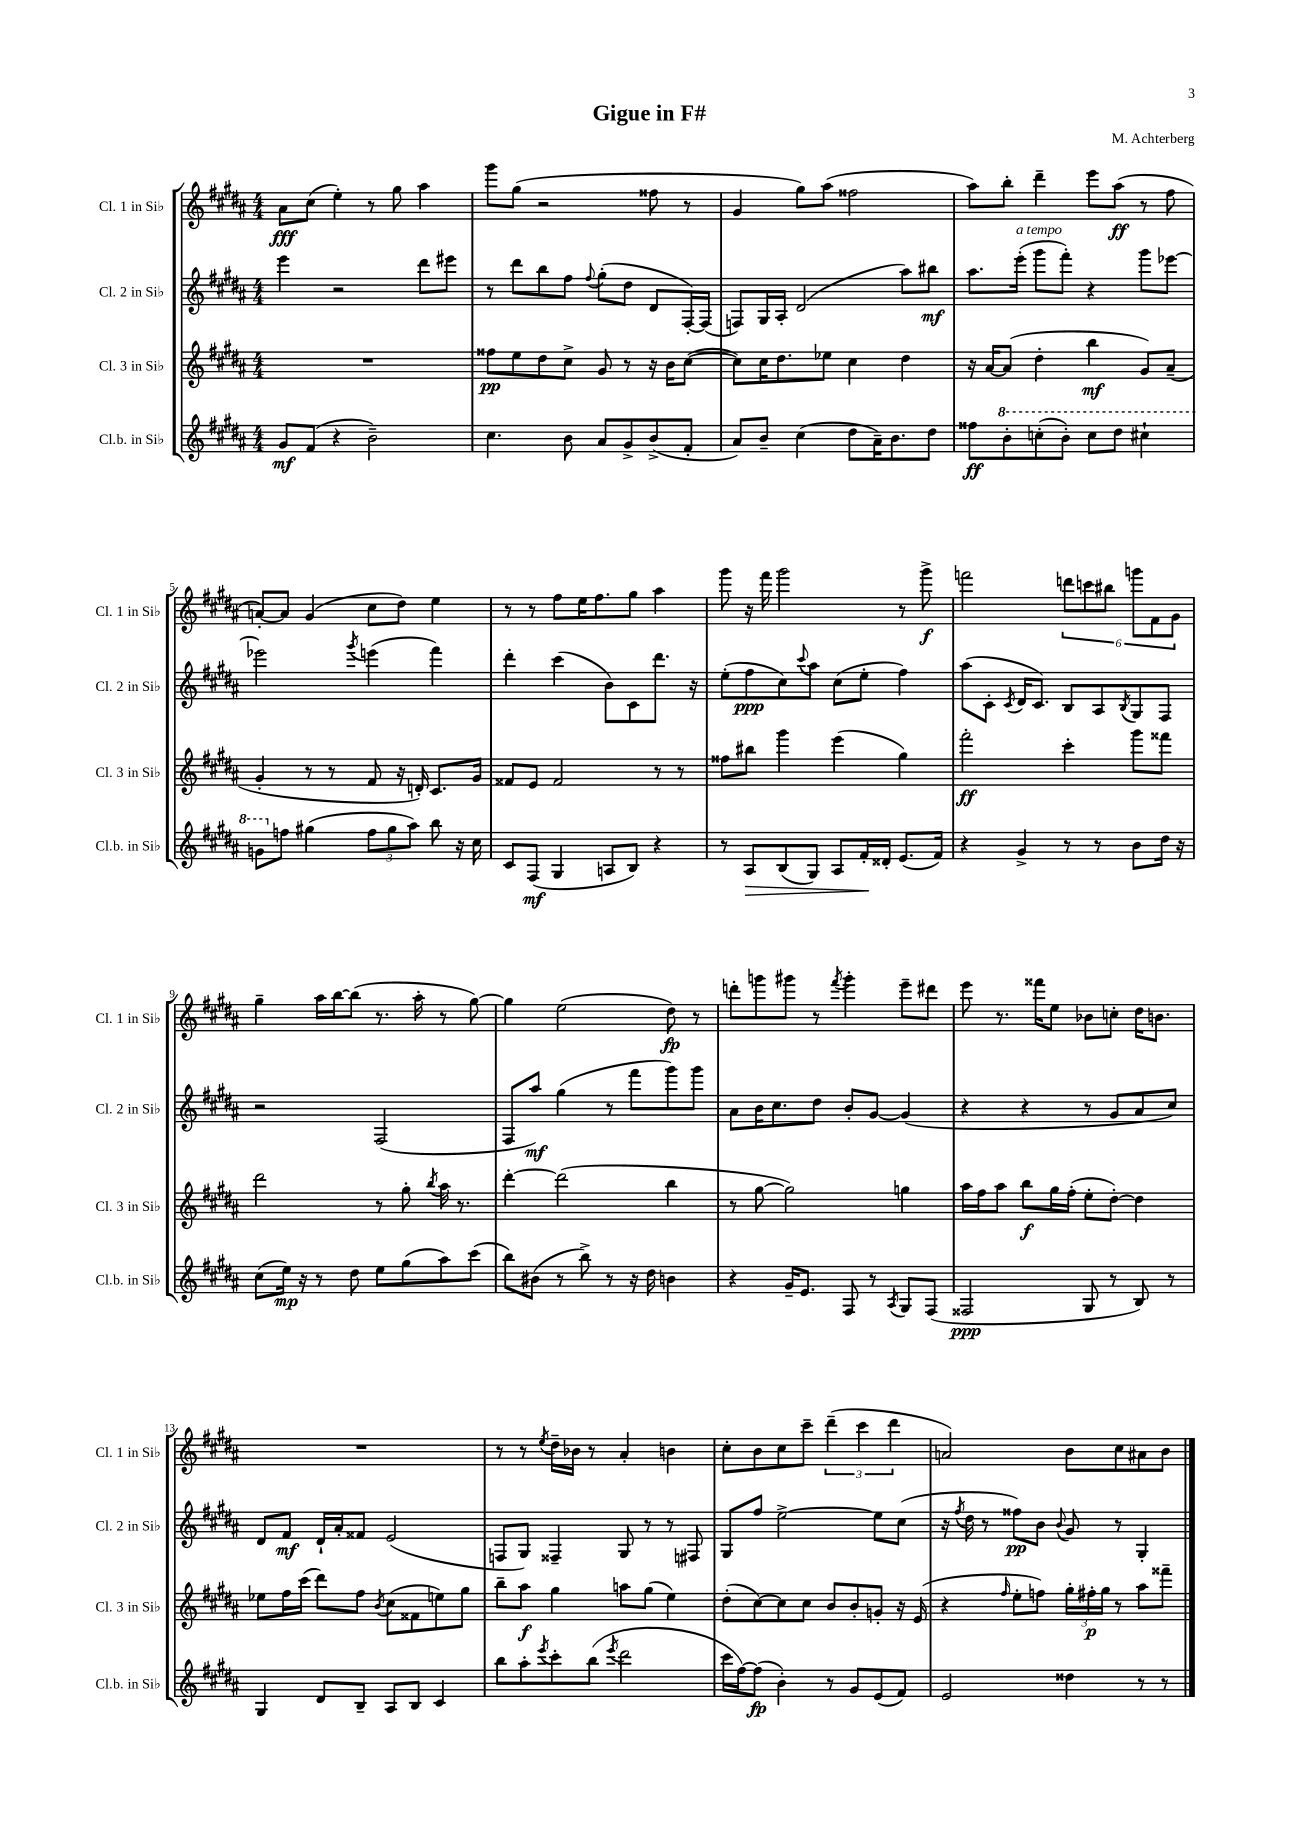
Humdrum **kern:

**kern	**kern	**kern	**kern
*staff4	*staff3	*staff2	*staff1
*clefG2	*clefG2	*clefG2	*clefG2
*k[f#c#g#d#a#]	*k[f#c#g#d#a#]	*k[f#c#g#d#a#]	*k[f#c#g#d#a#]
*M4/4	*M4/4	*M4/4	*M4/4
8g#	1r	4eee	8a#
(8f#	.	.	(8cc#
4r	.	2r	4ee')
2b~)	.	.	8r
.	.	.	8gg#
.	.	8ddd#	4aa#
.	.	8eee#	.
=	=	=	=
4.cc#	8ff##	8r	8ggg#
.	8ee	8ddd#	(8gg#
.	8dd#	8bb	2r
8b	8cc#^	8ff#	.
.	.	8qqff#	.
8a#	8g#	(8gg#'	.
8g#^	8r	8dd#	.
(8b^	16r	8d#	8ff##
.	16b	.	.
8f#'	([8cc#	[16F#')	8r
.	.	(16F#]	.
=	=	=	=
8a#)	8cc#])	8F)	4g#
8b~	16cc#	16G#	.
.	8.dd#	16A#'	.
(4cc#	.	(2d#	8gg#)
.	8ee-	.	(8aa#
8dd#	4cc#	.	2ff##
16a#~)	.	.	.
8.b	.	.	.
.	4dd#	8aa#)	.
8dd#	.	8bb#	.
=	=	=	=
8ff##	16r	8.aa#	8aa#)
.	[16a#	.	.
8bb'	(8a#]	.	8bb'
.	.	(16eee'	.
(8ccc'	4dd#'	8ggg#	4ddd#~
8bb')	.	8fff#')	.
8ccc	4bb	4r	8eee
8ddd#	.	.	(8aa#
4ccc#`	8g#)	8ggg#	8r
.	(8a#~	[8eee-	8ff#
=	=	=	=
8gg	4g#'	2eee-]	[8a')
8ff	.	.	8a]
(4gg#	8r	.	(4g#
.	8r	.	.
.	.	8qggg#	.
12ff	8f#	(4eee	8cc#
12gg#	.	.	.
.	16r	.	8dd#)
12aa#)	.	.	.
.	16d')	.	.
8bb	8.c#	4fff#)	4ee
16r	.	.	.
16cc#	16g#	.	.
=	=	=	=
8c#	8f##	4ddd#'	8r
(8F#	8e	.	8r
4G#	2f##	(4ccc#	8ff#
.	.	.	16ee
.	.	.	8.ff#
8A	.	8b)	.
8B)	.	8c#	8gg#
4r	8r	8.ddd#	4aa#
.	8r	.	.
.	.	16r	.
=	=	=	=
8r	8ff##	(8ee'	8ggg#
8A#	8bb#	8ff#	16r
.	.	.	16fff#
(8B	4ggg#	8cc#)	2ggg#
.	.	8qqccc#	.
8G#)	.	8aa#	.
8A#	(4eee	(8cc#	.
16f#'	.	8ee'	.
16d##'	.	.	.
(8.e	4gg#)	4ff#)	8r
.	.	.	8ggg#^
16f#)	.	.	.
=	=	=	=
4r	2fff#'	(8aa#	2fff
.	.	8c#'	.
.	.	8qc#	.
4g#^	.	16d#	.
.	.	8.c#)	.
8r	4ccc#'	8B	12ddd
.	.	.	12ccc
8r	.	8A#	.
.	.	.	12bb#
.	.	8qB	.
8b	8ggg#	8G#	12ggg
.	.	.	12f#
16dd#	8fff##	8F#	.
.	.	.	12g#
16r	.	.	.
=	=	=	=
(8cc#	2ddd#	2r	4gg#~
16ee)	.	.	.
16r	.	.	.
8r	.	.	16aa#
.	.	.	[16bb
8dd#	.	.	(8bb]
8ee	8r	(2F#	8.r
(8gg#	8gg#'	.	.
.	.	.	16aa#'
.	8qbb	.	.
8aa#)	16aa#	.	8r
.	8.r	.	.
(8ccc#	.	.	[8gg#)
=	=	=	=
8bb)	[4ddd#'	8F#	4gg#]
(8b#	.	8aa#)	.
8r	(2ddd#]	(4gg#	(2ee
8bb^)	.	.	.
8r	.	8r	.
16r	.	8fff#	.
16dd#	.	.	.
4b	4bb	8ggg#)	8dd#)
.	.	8ggg#	8r
=	=	=	=
4r	8r	8a#	8ddd'
.	[8gg#	16b	8ggg
.	.	8.cc#	.
16g#~	2gg#])	.	8ggg#
8.e	.	.	.
.	.	8dd#	8r
.	.	.	8qfff#
8F#	.	8b'	4ggg#'
8r	.	[8g#	.
8qA#	.	.	.
8G#	4gg	(4g#]	8eee~
(8F#	.	.	8ddd#
=	=	=	=
2F##	16aa#	4r	8eee
.	16ff#	.	.
.	8aa#	.	8.r
.	8bb	4r	.
.	.	.	16fff##
.	16gg#	.	8ee
.	(16ff#'	.	.
8G#	8ee'	8r	8b-
8r	[8dd#')	8g#	8cc'
8B)	4dd#]	8a#	16dd#
.	.	.	8.b
8r	.	8cc#)	.
=	=	=	=
4G#	8ee-	8d#	1r
.	16ff#	8f#	.
.	(16ccc#	.	.
8d#	8ddd#)	16d#`	.
.	.	16a#'	.
8B~	8ff#	8f##	.
.	8qb	.	.
8A#	(8cc#	(2e	.
8B	8f##	.	.
4c#	8ee)	.	.
.	8gg#	.	.
=	=	=	=
8bb	8bb~	8F	8r
8aa#'	8aa#	8G#)	8r
8qeee	.	.	8qee
8ccc#'	4gg#	4F##~	16dd#~
.	.	.	16b-
(8bb	.	.	8r
8qeee	.	.	.
2ddd#	8aa	8G#	4a#'
.	(8gg#	8r	.
.	4ee)	8r	4b
.	.	8F#	.
=	=	=	=
16ccc#	(8dd#'	8G#	8cc#'
[16ff#)	.	.	.
(8ff#]	[8cc#)	8ff#	8b
4b')	8cc#]	[2ee^	8cc#
.	8cc#	.	8ccc#~
8r	8b	.	(6ddd#~
8g#	8b'	.	.
.	.	.	6ccc#
(8e	8g'	8ee]	.
.	.	.	6ddd#
8f#)	16r	(8cc#	.
.	(16e	.	.
=	=	=	=
2e	4r	16r	2a)
.	.	8qff#	.
.	.	16dd#	.
.	.	8r	.
.	16qqff#	.	.
.	8ee'	8ff##)	.
.	8ff)	8b	.
.	.	8qqb	.
4dd##	24gg#'	8g#	8b
.	24ff#'	.	.
.	24gg#	.	.
.	8r	8r	8cc#
8r	8aa#	4G#'	8a#
8r	8fff##~	.	8b
==	==	==	==
*-	*-	*-	*-
